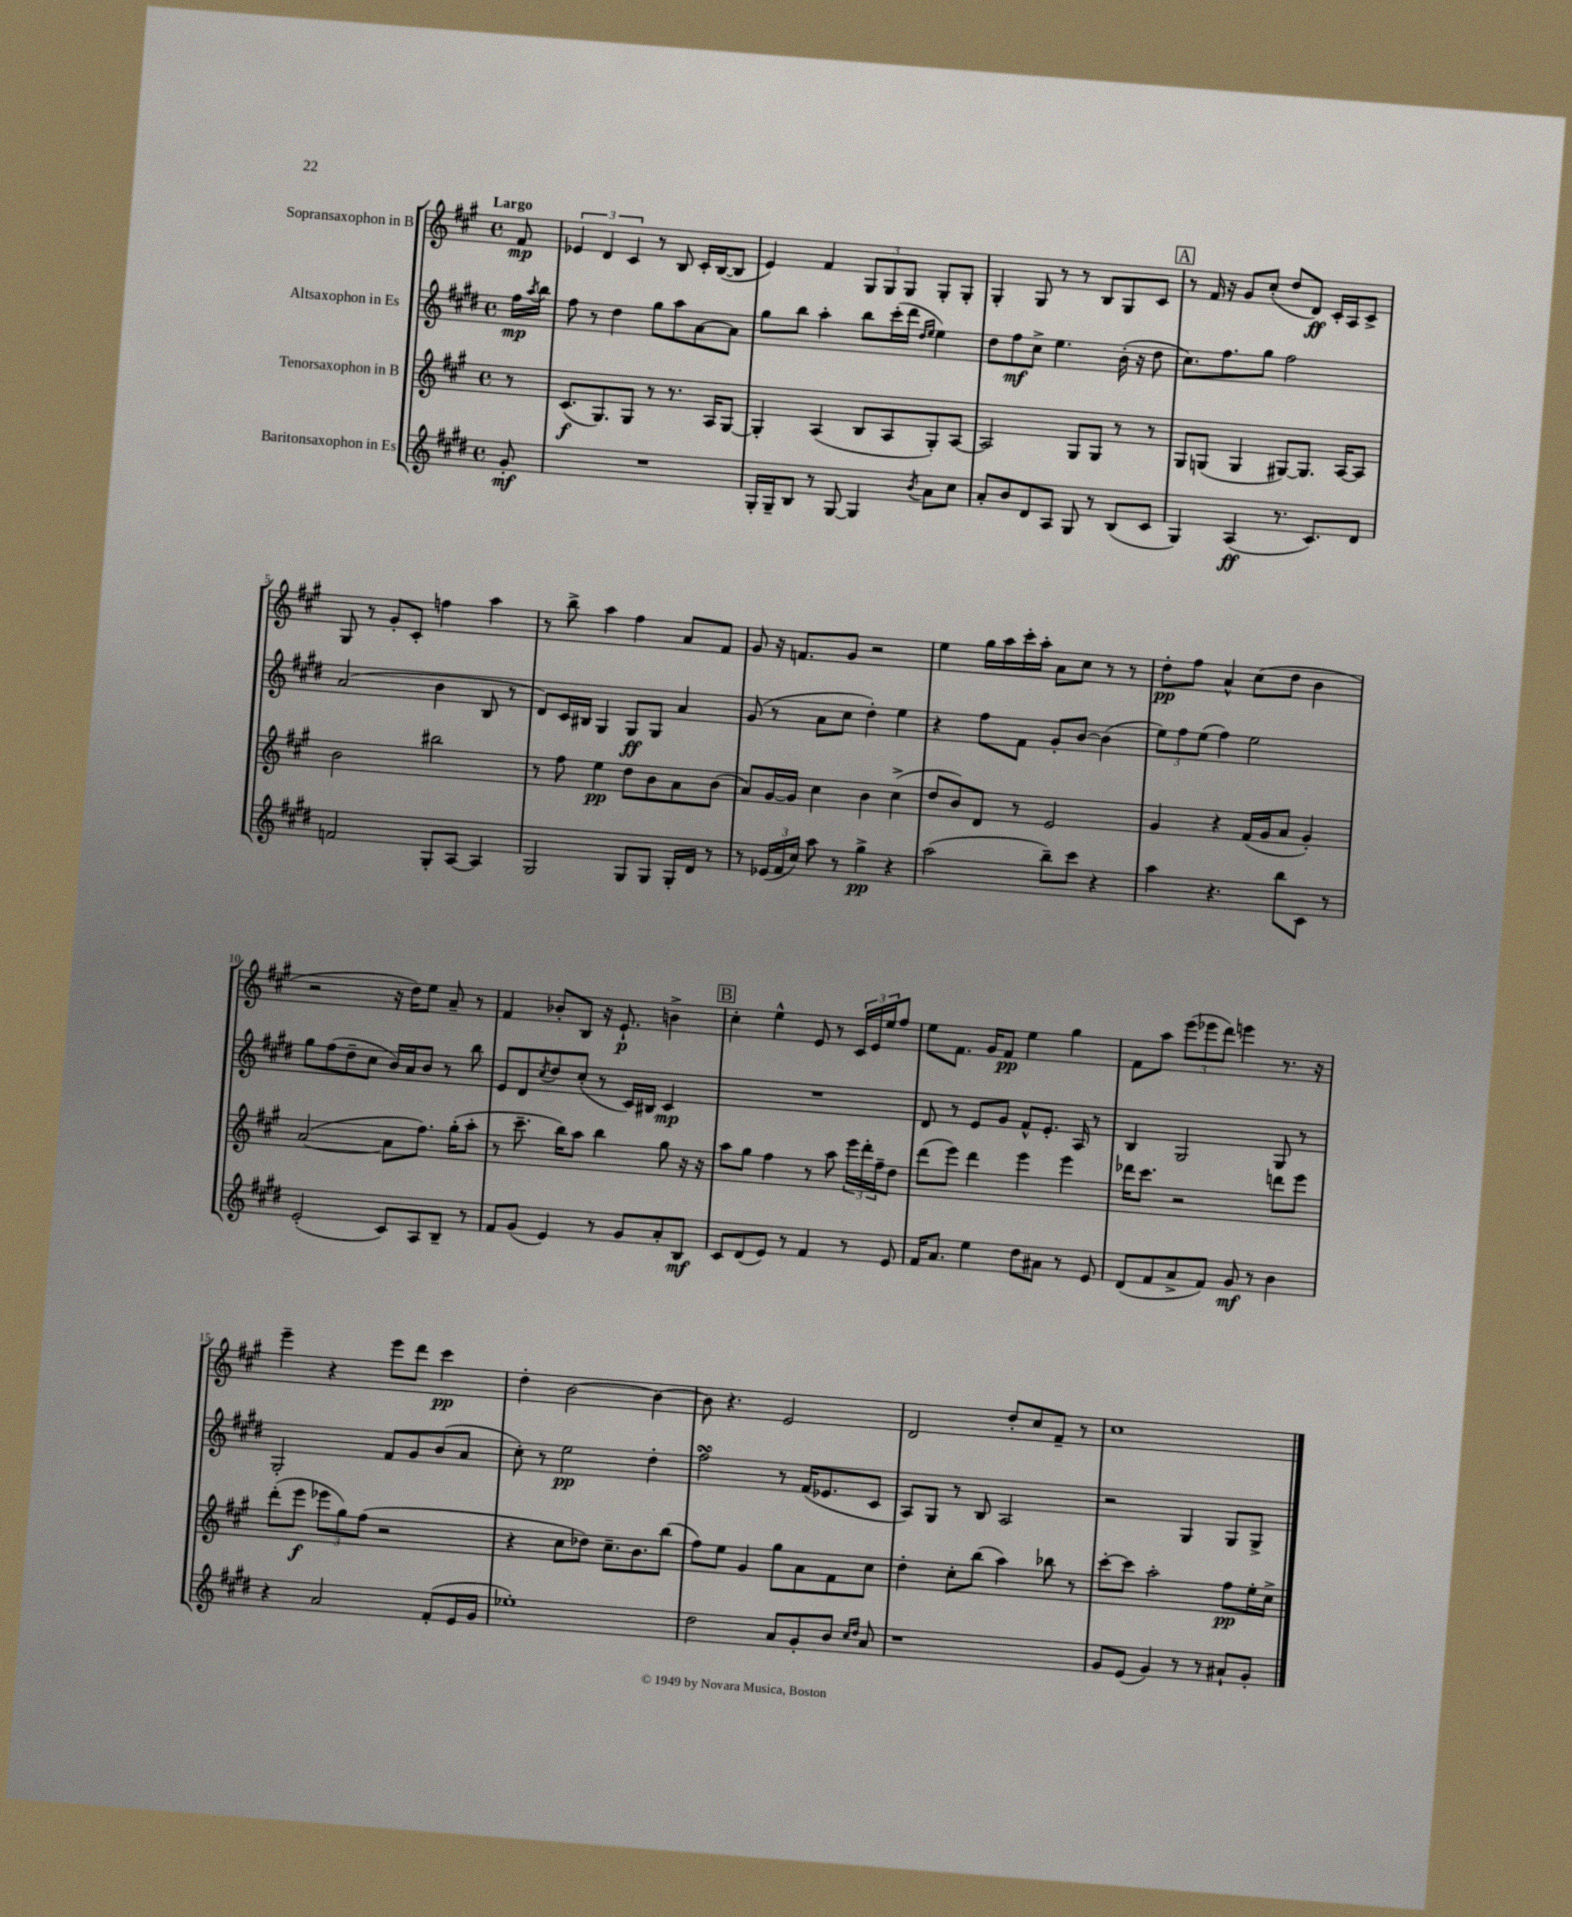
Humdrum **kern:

**kern	**kern	**kern	**kern
*staff4	*staff3	*staff2	*staff1
*clefG2	*clefG2	*clefG2	*clefG2
*k[f#c#g#d#]	*k[f#c#g#]	*k[f#c#g#d#]	*k[f#c#g#]
*M4/4	*M4/4	*M4/4	*M4/4
*met(c)	*met(c)	*met(c)	*met(c)
8g#'	8r	16ff#	8f#
.	.	8qaa	.
.	.	16bb	.
=	=	=	=
1r	(8.c#	8ff#	6e-
.	.	8r	.
.	.	.	6d
.	8.G#)	.	.
.	.	4dd#	.
.	.	.	6c#
.	8G#	.	.
.	8r	8gg#	8r
.	8.r	8aa	8B
.	.	[8a	16c#'
.	16A	.	([16B
.	[8G#	8a]	8B]
=	=	=	=
16G#'	4G#']	8gg#	4e)
16G#~	.	.	.
8B	.	8bb	.
8r	(4A	4aa'	4f#
[8G#	.	.	.
4G#]	8B	8bb	12G#
.	.	.	12G#
.	8A	(16ccc#'	.
.	.	.	12G#
.	.	16ddd#	.
.	.	16qqdd#	.
8qb	.	16qqee	.
8a	8G#')	4ee)	8G#'
8cc#	[8A	.	8G#'
=	=	=	=
8a'	2A]	8dd#	4G#'
8b	.	8ff#	.
8d#	.	8cc#^	8G#
8A	.	4.ee	8r
8G#	8G#	.	8r
8r	8G#	.	8B
(8B	8r	(16b'	8G#
.	.	16r	.
8c#	8r	8dd#	8c#
=	=	=	=
4G#)	8G#	8.cc#)	8r
.	(8G	.	16f#
.	.	8.ff#	16r
(4A	4G	.	8g#
.	.	8gg#	(8cc#'
8.r	[8G#)	2ff#	8dd
.	8.G#]	.	8d)
8.c#)	.	.	.
.	.	.	16c#'
.	[16A	.	16A
8d#	8A]	.	8c#^
=	=	=	=
2f	2b	(2a	8G#
.	.	.	8r
.	.	.	8g#'
.	.	.	8c#'
8G#'	2bb#	4b	4ff
[8A	.	.	.
4A]	.	8B	4aa
.	.	8r	.
=	=	=	=
2G#	8r	8d#)	8r
.	8ff#	16c#	8bb^
.	.	16B#	.
.	4ee	4G#	4aa
8G#	8dd	8G#	4ff#
8G#	8b	8G#	.
16G#'	8a	4a	8a
16d#	.	.	.
8r	(8b	.	8f#
=	=	=	=
8r	8a)	(8g#	8g#
(24e-	[16g#	8r	16r
24f#	.	.	.
.	16g#]	.	8.f
24cc#)	.	.	.
8aa	4cc#	8a	.
8r	.	8cc#	8g#
4gg#^	4b	4dd#')	2r
4r	(4cc#^	4ee	.
=	=	=	=
(2aa	8dd	4r	4ee
.	8b)	.	.
.	8d	8ff#	16gg#
.	.	.	16aa
.	8r	8f#	16ccc#'
.	.	.	16aa'
8bb~)	2e	8g#'	8a
8ccc#	.	[8b	8cc#
4r	.	(4b]	8r
.	.	.	8r
=	=	=	=
4aa	4g#	12ee)	8dd'
.	.	12ff#	.
.	.	.	8ff#
.	.	(12ee	.
4.r	4r	4ff#)	4a^^
.	(16f#	2ee	(8cc#
.	16g#	.	.
8bb	8a	.	8dd
8c#	4g#')	.	4b
8r	.	.	.
=	=	=	=
(2e'	([2a	8gg#	2r
.	.	(8ff#	.
.	.	8dd#~	.
.	.	8cc#	.
8c#)	8a]	16b)	16r
.	.	16a	16dd)
8A	8.ff#)	8b	8ee
8B~	.	8r	8a~
.	(16gg#'	.	.
8r	8aa'	8bb	8r
=	=	=	=
8f#	8r	8e	4f#
(8g#	8.ccc#~	8d#	.
.	.	8qcc#	.
4e)	.	8dd#	8b-'
.	16bb)	.	.
.	8aa	(8cc#'	8B
8r	4bb	8r	16r
.	.	.	8.e`
8g#	.	16c#)	.
.	.	16B#	.
8a'	8gg#	4c#	4b^
8B	16r	.	.
.	16r	.	.
=	=	=	=
8c#	8aa	1r	4cc#'
(8d#	8gg#	.	.
8e)	4ff#	.	4ee^^
8r	.	.	.
4f#	8r	.	8e
.	8aa	.	8r
8r	24eee	.	24c#
.	24ddd'	.	24e
.	24ff#~	.	24ee
8e	8dd	.	8ff#
=	=	=	=
16f#	(8ddd	8d#	8ee
8.a	.	.	.
.	8eee)	8r	8.f#
4ee	4ddd	8e	.
.	.	.	16g#
.	.	8g#	8f#
8dd#	4eee	8f#^^	4ee
8a#	.	8.e'	.
8r	4eee	.	4gg#
.	.	16A	.
8e	.	8r	.
=	=	=	=
(8d#	16ddd-	4B	8f#
.	8.ccc#	.	.
8f#	.	.	8aa
8a^	2r	2G#	(12eee
.	.	.	12eee-
8f#)	.	.	.
.	.	.	12ddd)
8g#	.	.	4eee
8r	.	.	.
4b	8ddd	8G#	8.r
.	8eee	8r	.
.	.	.	16r
=	=	=	=
4r	(8ddd'	2G#'	4eee~
.	8eee	.	.
2a	12eee-	.	4r
.	12gg#)	.	.
.	(12ff#	.	.
.	2r	8f#	8eee
.	.	8g#	8ddd
(8f#'	.	(8b	4ccc#
16e	.	8a	.
16g#	.	.	.
=	=	=	=
1ee-')	4r	8cc#')	4dd'
.	.	8r	.
.	8cc#	2ee	[2b
.	8dd-)	.	.
.	8.cc#~	.	.
.	8.b	.	.
.	.	4dd#'	4b_
.	(8bb	.	.
=	=	=	=
2dd#	8ff#)	2ff#	8b]
.	8ee	.	4.r
.	4g#	.	.
8a	8gg#	8r	2e
8g#'	8a	(16f#	.
.	.	8.e-	.
8b	8f#	.	.
16qqcc#	.	.	.
16qqdd#	.	.	.
8a	8cc#	8c#	.
=	=	=	=
1r	4dd'	8A)	2d
.	.	8G#	.
.	8cc#'	8r	.
.	(8bb	8B	.
.	4aa)	2A	8dd'
.	.	.	8cc#
.	8bb-	.	8f#~
.	8r	.	8r
=	=	=	=
8g#	[8ccc#'	2r	1cc#
(8e	8ccc#]	.	.
4g#)	2aa'	.	.
8r	.	4G#	.
8r	.	.	.
8a#`	8ff#	8G#	.
8g#'	16ee'	8G#^	.
.	16cc#^	.	.
==	==	==	==
*-	*-	*-	*-
